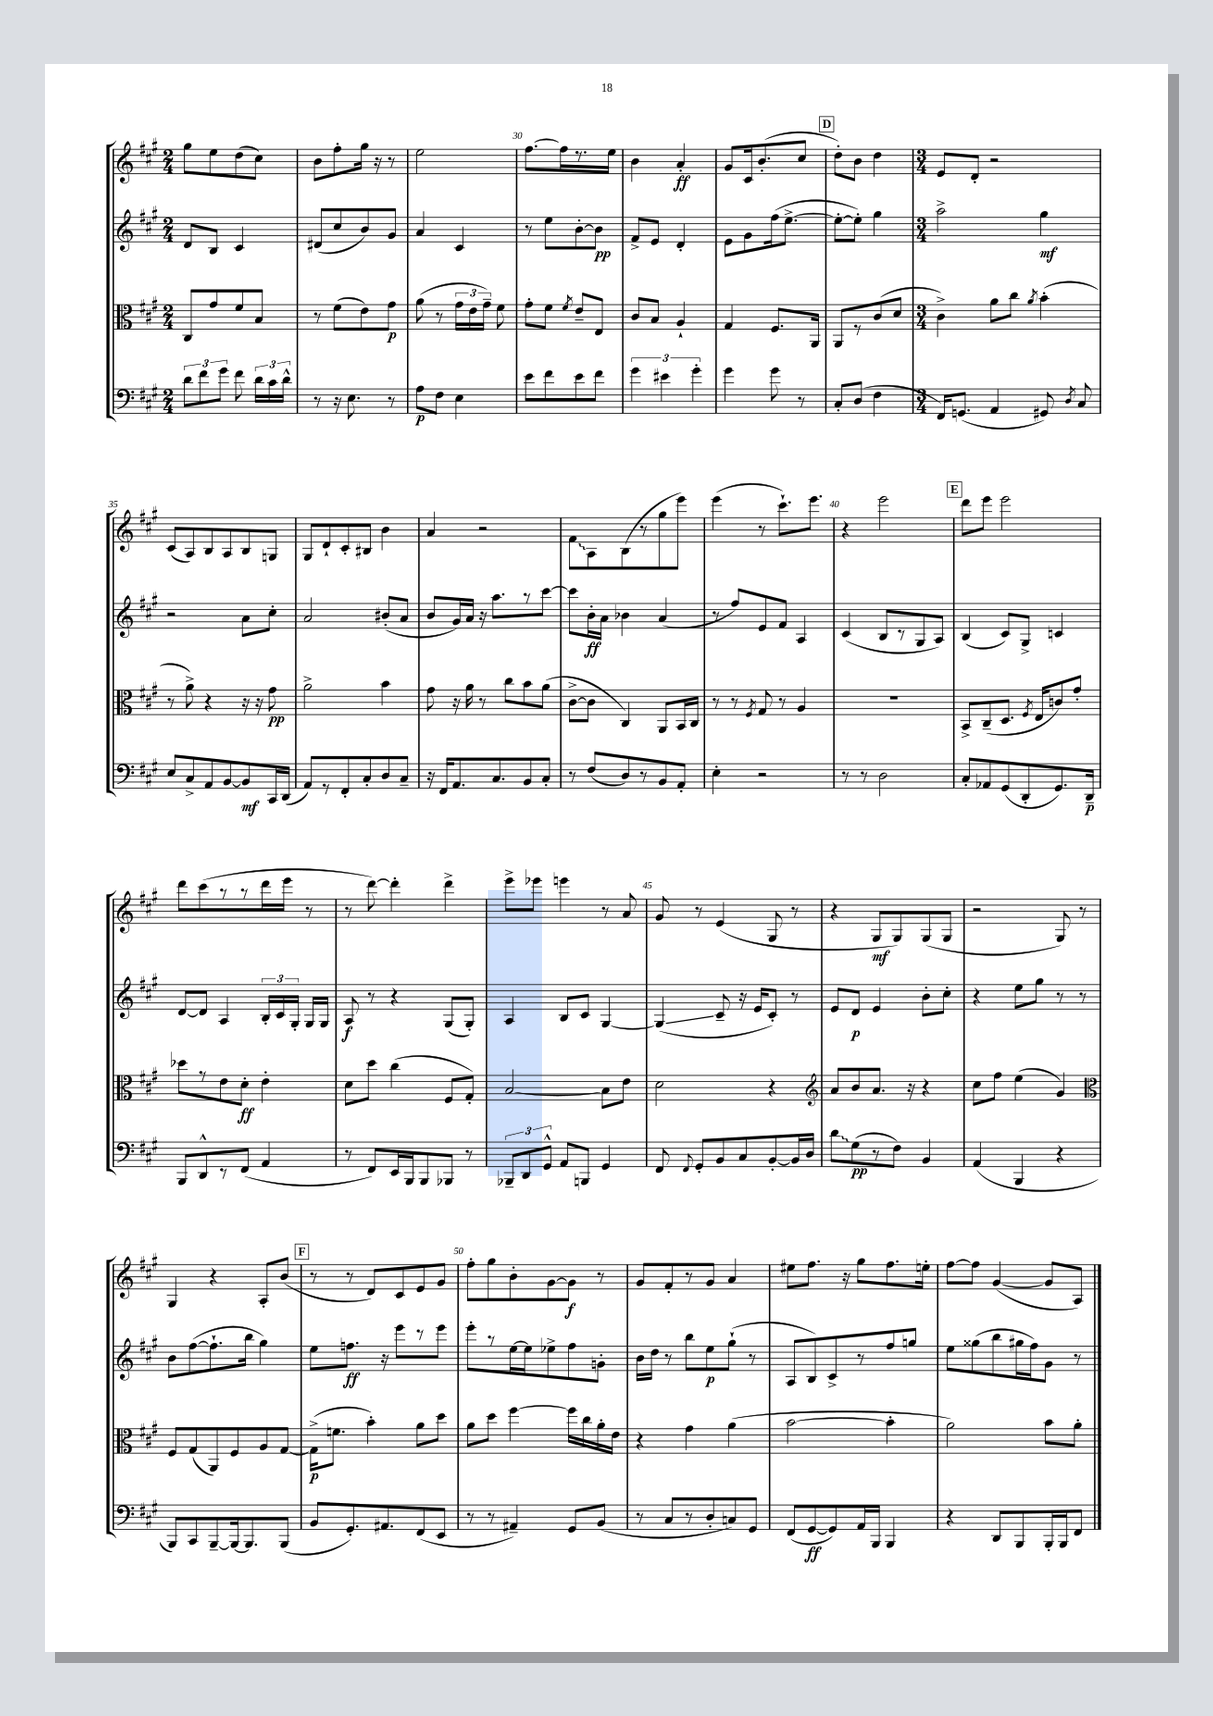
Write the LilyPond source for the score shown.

<<
\new StaffGroup <<
\new Staff = "s0" {
    \clef treble \key a \major \numericTimeSignature \time 2/4
    \autoBeamOff gis''8[ e''8 d''8( cis''8]) |
    b'8[ fis''8-. gis''16] r16 r8 |
    e''2 |
    fis''8.[~ fis''16 r8. e''16] |
    b'4 a'4-.\ff |
    gis'8[ cis'16 b'8.-.( cis''8] |
    \mark \markup { \box "D" } d''8[-.) b'8] d''4 |
    \numericTimeSignature \time 3/4 e'8[ d'8]-. r2 |
    cis'8[( a8) b8 a8 b8 g8] |
    gis8[ d'8-! cis'8-. bis8] b'4 |
    a'4 r2 |
    \once \override Glissando.style = #'zigzag fis'8[\glissando a8 b8( r8 gis''8 e'''8]) |
    e'''4( r8 cis'''8.[-!) e'''8.] |
    r4 e'''2 |
    \mark \markup { \box "E" } d'''8[ e'''8] e'''2 |
    d'''8[ cis'''8( r8 r8 d'''16 e'''16] r8 |
    r8 d'''8~) d'''4-. d'''4-> |
    e'''8[-> ees'''8] e'''4 r8 a'8 |
    gis'8 r8 e'4( gis8 r8 |
    r4 gis8[\mf gis8) gis8( gis8] |
    r2 gis8) r8 |
    gis4 r4 a8[-. b'8]( |
    \mark \markup { \box "F" } r8 r8 d'8[) cis'8 e'8 gis'8] |
    fis''8[-. gis''8 b'8-. gis'8~ gis'8]\f r8 |
    gis'8[ fis'8-. r8 gis'8] a'4 |
    eis''8[ fis''8.] r16 gis''8[ fis''8. e''16]-. |
    fis''8[~ fis''8] gis'4~( gis'8[ a8]) \bar "|." |
}
\new Staff = "s1" {
    \clef treble \key a \major \numericTimeSignature \time 2/4
    \autoBeamOff d'8[ b8] cis'4 |
    dis'8[( cis''8 b'8) gis'8] |
    a'4 cis'4 |
    r8 e''8[ b'8~-. b'8]\pp |
    fis'8[-> e'8] d'4-. |
    e'8[ gis'8 fis''16( e''8.]~-> |
    \mark \markup { \box "D" } e''8[~-. e''8]-.) gis''4 |
    \numericTimeSignature \time 3/4 a''2-> gis''4\mf |
    r2 a'8[ cis''8]-. |
    a'2 bis'8[-.( a'8] |
    b'8[ gis'16) a'16] r16 a''8.[ r8 cis'''8]~ |
    cis'''8[ b'16-.\ff a'16] bes'4 a'4( |
    r8 fis''8[) e'8 fis'8] a4 |
    cis'4( b8[ r8 gis8 a8]) |
    \mark \markup { \box "E" } b4( cis'8[) gis8]-> c'4 |
    d'8[~ d'8] a4 \tuplet 3/2 { b16[-. cis'16 gis16]-. } gis16[ gis16] |
    a8\f r8 r4 gis8[( gis8]-.) |
    a4 b8[ cis'8] gis4~ |
    gis4\glissando( cis'8-- r16 e'16[ cis'8]-.) r8 |
    e'8[ d'8]\p e'4 b'8[-. cis''8]-. |
    r4 e''8[ gis''8] r8 r8 |
    b'8[ fis''8~( fis''8.-! b''16] gis''4) |
    \mark \markup { \box "F" } e''8[ f''8.]\ff r16 e'''8[ r8 e'''8] |
    e'''8[-. r8 e''16~ e''16 ees''8-> fis''8 g'8]-. |
    b'16[ d''16] r8 b''8[ e''8\p gis''8]-!( r8 |
    a8[ b8) cis'8-> r8 fis''8 g''8] |
    e''8[ gisis''8( b''8 gis''16 fis''16) gis'8] r8 \bar "|." |
}
\new Staff = "s2" {
    \clef alto \key a \major \numericTimeSignature \time 2/4
    \autoBeamOff cis8[ gis'8 fis'8 b8] |
    r8 fis'8[( e'8) gis'8]\p |
    a'8( r8 \tuplet 3/2 { gis'16[ e'16 gis'16]--) } fis'8 |
    gis'8[-. fis'8] \acciaccatura { fis'8 } e'8[-- e8] |
    cis'8[ b8] a4-! |
    gis4 fis8.[ a,16] |
    \mark \markup { \box "D" } a,8[ r8 cis'8( d'8] |
    \numericTimeSignature \time 3/4 cis'4->) a'8[ cis''8] \acciaccatura { a'8 } b'4-.( |
    r8 a'8->) r4 r16 r16 gis'8\pp |
    a'2-> b'4 |
    gis'8 r16 a'16 r8 cis''8[ b'8 a'8]( |
    cis'8[~-> cis'8] cis4) a,8[ b,16 cis16] |
    r8 r8 \acciaccatura { fis8 } gis8 r8 a4 |
    R2. |
    \mark \markup { \box "E" } b,8[-> cis8--( d8.] \acciaccatura { fis8 } e16[ c'8) gis'8]-. |
    des''8[ r8 e'8 d'8]-.\ff e'4-. |
    d'8[ d''8] cis''4( fis8[ gis8]-.) |
    b2~ b8[ e'8] |
    d'2 r4 |
    \clef treble a'8[ b'8 a'8.] r16 r4 |
    cis''8[ fis''8] e''4( gis'4) |
    \clef alto fis8[ gis8( a,8) fis8 a8 gis8]~ |
    \mark \markup { \box "F" } gis16[->\p( f'8.] b'4-.) a'8[ d''8] |
    a'8[ d''8] fis''4~ fis''16[ cis''16 a'16-. e'16] |
    r4 gis'4 a'4( |
    b'2~ b'4-. |
    a'2) b'8[ a'8]-. \bar "|." |
}
\new Staff = "s3" {
    \clef bass \key a \major \numericTimeSignature \time 2/4
    \autoBeamOff \tuplet 3/2 { d'8[ fis'8 gis'8] } fis'8 \tuplet 3/2 { d'16[ cis'16 d'16]-^ } |
    r8 r16 e8. r8 |
    a8[\p fis8] e4 |
    e'8[ fis'8 e'8 fis'8] |
    \tuplet 3/2 { gis'4 eis'4 gis'4-. } |
    gis'4 gis'8 r8 |
    \mark \markup { \box "D" } cis8[-. d8]( fis4 |
    \numericTimeSignature \time 3/4 fis,16[) g,8.]( a,4 gis,8) \acciaccatura { d8 } cis8 |
    e8[ cis8-> a,8 b,8~ b,8\mf cis,16 d,16]( |
    a,8[) r8 fis,8-. cis8-. d8 cis8]-- |
    r16 fis,16[ a,8. cis8. b,8 cis8]-. |
    r8 fis8[( d8) r8 b,8 a,8]-. |
    e4-. r2 |
    r8 r8 d2 |
    \mark \markup { \box "E" } cis8[-. aes,8 gis,8( d,8-. gis,8.) d,16]--\p |
    b,,8[ d,8-^ r8 fis,8]( a,4 |
    r8 fis,8[) e,16 b,,16 b,,8 bes,,8] r8 |
    \tuplet 3/2 { bes,,8[-- d,8 gis,8]-^ } a,8[ b,,8] gis,4 |
    fis,8 \appoggiatura { fis,8 } gis,8[-. b,8 cis8 b,8~-. b,16 d16] |
    \once \override Glissando.style = #'zigzag d'8[\glissando gis8\pp( r8 fis8]) b,4 |
    a,4( b,,4 r4 |
    b,,8[) cis,8 b,,8~-- b,,16~ b,,8. b,,8]( |
    \mark \markup { \box "F" } b,8[ gis,8.-.) ais,8. fis,8( e,8] |
    r8 r8 ais,4--) gis,8[ b,8]( |
    r8 cis8[ r8 d8-. c8) gis,8] |
    fis,8[( gis,8~\ff gis,8) a,16 b,,16] b,,4 |
    r4 d,8[ b,,8 b,,16-. b,,16 fis,8] \bar "|." |
}
>>
>>
\layout { \context { \Score currentBarNumber = #27 \override BarNumber.break-visibility = ##(#f #t #t) barNumberVisibility = #(every-nth-bar-number-visible 5) } }
